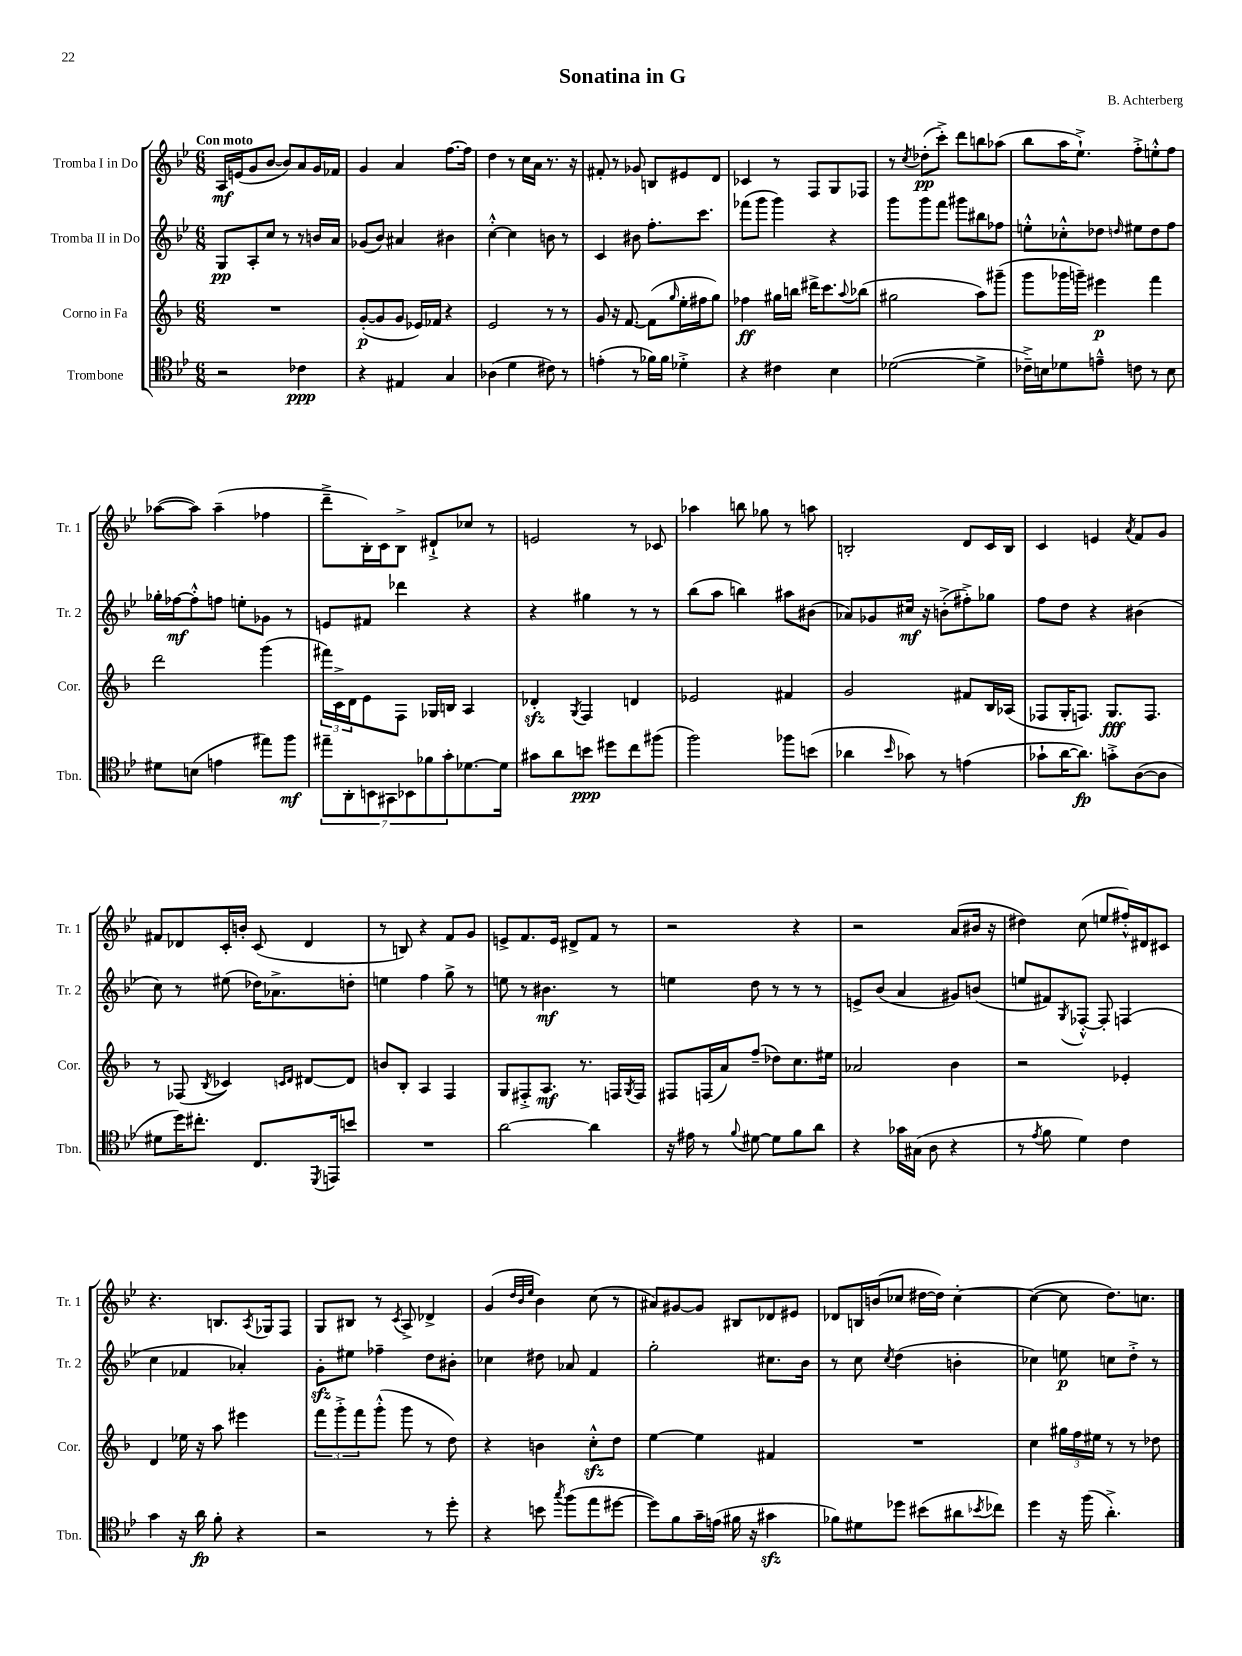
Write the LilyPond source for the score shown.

\header { title = "Sonatina in G" composer = "B. Achterberg" }
<<
\new StaffGroup <<
\new Staff = "s0" \with { instrumentName = "Tromba I in Do" shortInstrumentName = "Tr. 1" } {
    \clef treble \key bes \major \numericTimeSignature \time 6/8 \tempo "Con moto"
    a16\mf e'16( g'8 bes'8~ bes'8) a'8 g'16 fes'16 |
    g'4 a'4 f''8.~ f''16 |
    d''4 r8 c''16 a'16 r8. r16 |
    fis'8-. r8 ges'8 b8 eis'8 d'8 |
    ces'4 r8 f8 g8 fes8 |
    r8 \acciaccatura { c''8 } des''8-.\pp( c'''8-.->) d'''8 b''8 aes''8( |
    bes''8 a''16 ees''8.-!->) f''8-.-> e''8-.-^ f''8 |
    aes''8~( aes''8) aes''4--( fes''4 |
    d'''8---> bes16-.) c'16 bes8-> dis'8-!-> ces''8 r8 |
    e'2 r8 ces'8 |
    aes''4 b''8 ges''8 r8 a''8 |
    b2-. d'8 c'16 b16 |
    c'4 e'4 \acciaccatura { a'8 } f'8 g'8 |
    fis'8 des'8 c'16-. b'16-. c'8( des'4 |
    r8 b8) r4 f'8 g'8 |
    e'8-> f'8. e'16 dis'8-> f'8 r8 |
    r2 r4 |
    r2 a'8( bis'16 r16 |
    dis''4) c''8( e''8 fis''16-.-^) dis'16 cis'8 |
    r4. b8. \acciaccatura { a8 } ges16 f8 |
    g8 bis8 r8 \acciaccatura { c'8 } a8-> des'4-> |
    g'4( \grace { d''32 bes'32 ees''32 } bes'4) c''8( r8 |
    ais'8) gis'8~ gis'8 bis8 des'8 eis'8 |
    des'8 b16 b'16( ces''8 dis''16~ dis''16) ces''4~-. |
    ces''4~( ces''8 d''8.) c''8. \bar "|." |
}
\new Staff = "s1" \with { instrumentName = "Tromba II in Do" shortInstrumentName = "Tr. 2" } {
    \clef treble \key bes \major \numericTimeSignature \time 6/8
    g8\pp a8-. c''8 r8 r8 b'16 a'16 |
    ges'8( bes'8) ais'4 bis'4 |
    c''4~-.-^ c''4 b'8 r8 |
    c'4 bis'8 f''8.-. c'''8. |
    fes'''8( g'''8 g'''4) r4 |
    g'''8 g'''8 f'''8 gis'''8 bis''8 fes''8 |
    e''8-.-^ ces''8-.-^ des''8 \grace { d''16 } eis''8 d''8 f''8 |
    ges''16-. fes''16~\mf fes''8-.-^ f''8 e''8-. ges'8 r8 |
    e'8 fis'8 des'''4 r4 |
    r4 gis''4 r8 r8 |
    bes''8( a''8 b''4) ais''8 bis'8( |
    aes'8) ges'8 cis''16\mf r16 b'8-.->( fis''8-.->) ges''8 |
    f''8 d''8 r4 bis'4( |
    c''8) r8 eis''8( des''16) aes'8.-> d''8-. |
    e''4 f''4 g''8-> r8 |
    e''8 r8 bis'4.\mf r8 |
    e''4 d''8 r8 r8 r8 |
    e'8-> bes'8( a'4 gis'8) b'8( |
    e''8 fis'8) \acciaccatura { g8 } fes8~-.-^ fes8-. f4( |
    c''4 fes'4 aes'4-.) |
    g'8-.\sfz eis''8 fes''4-- d''8 bis'8-. |
    ces''4 dis''8 aes'8 f'4 |
    g''2-. cis''8. bes'16 |
    r8 c''8 \acciaccatura { c''8 } d''4( b'4-. |
    ces''4) e''8\p c''8 d''8-.-> r8 \bar "|." |
}
\new Staff = "s2" \with { instrumentName = "Corno in Fa" shortInstrumentName = "Cor." } {
    \clef treble \key f \major \numericTimeSignature \time 6/8
    R2. |
    g'8~-.\p( g'8 g'8 ees'16) fes'16 r4 |
    e'2 r8 r8 |
    g'8 r16 f'8.~ f'8( \grace { g''16 } e''16-. fis''16 g''8) |
    fes''4\ff gis''16 b''16 dis'''16-> c'''8. \appoggiatura { a''8 } bes''8( |
    gis''2 a''8) gis'''8--( |
    g'''8 ges'''16 g'''16--) eis'''4\p f'''4 |
    d'''2 g'''4( |
    \tuplet 3/2 { fis'''16) c'16-> d'16 } e'8 f8 ges16 b16 a4 |
    des'4-.\sfz \acciaccatura { g8 } f4 d'4 |
    ees'2 fis'4 |
    g'2 fis'8 bes16 aes16( |
    fes8 g16-. f8.) g8.\fff f8. |
    r8 fes8( \acciaccatura { bes8 } ces'4) \grace { c'16 d'16 } dis'8~ dis'8 |
    b'8 bes8-. a4 f4 |
    g8 fis8-.-> a8.\mf r8. f16 \acciaccatura { g8 } f16 |
    fis8 f16( a'16) f''8--( des''8) c''8. eis''16 |
    aes'2 bes'4 |
    r2 ees'4-. |
    d'4 ees''16 r16 a''8 eis'''4 |
    \tuplet 3/2 { f'''8 g'''8-.-> f'''8 } g'''8-.-^( g'''8 r8 d''8) |
    r4 b'4 c''8-.-^\sfz d''8 |
    e''4~ e''4 fis'4 |
    R2. |
    c''4 \tuplet 3/2 { gis''16 f''16 eis''16 } r8 r8 des''8 \bar "|." |
}
\new Staff = "s3" \with { instrumentName = "Trombone" shortInstrumentName = "Tbn." } {
    \clef tenor \key bes \major \numericTimeSignature \time 6/8
    r2 ces'4\ppp |
    r4 eis4 g4 |
    aes4( d'4 cis'8) r8 |
    e'4-.( r8 fes'16) fes'16 des'4-.-> |
    r4 cis'4 bes4 |
    des'2~( des'4-> |
    ces'16--->) b16 des'8 e'8---^ c'8 r8 b8 |
    dis'8 b8( e'4 eis''8) f''8\mf |
    \tuplet 7/4 { eis''8-- a,8-. b,8 gis,8 bes,8 fes'8 g'8-. } des'8.~ des'16 |
    gis'8 a'8 b'8\ppp dis''8 c''8 fis''8( |
    f''2) fes''8 b'8( |
    aes'4 \grace { bes'16 } ges'8) r8 e'4( |
    ges'8-! a'16~ a'8.\fp) g'8-.-> a8~( a8 |
    dis'8 d''16) cis''8.-. c8. \acciaccatura { d,8 } e,16 b'8 |
    R2. |
    a'2~ a'4 |
    r16 eis'16 r8 \appoggiatura { f'8 } dis'8~ dis'8 f'8 a'8 |
    r4 ges'16 gis16( a8 r4 |
    r8 \acciaccatura { ees'8 } f'8 d'4) c'4 |
    g'4 r16 a'16\fp f'8-. r4 |
    r2 r8 d''8-. |
    r4 b'8 \acciaccatura { g''8 } f''8( ees''8 dis''8~ |
    dis''8) f'8 g'16-- e'16( fis'16 r16 gis'4\sfz |
    fes'8) dis'8 des''8 bis'8( ais'8 \acciaccatura { bes'8 } ces''8) |
    d''4 r16 f''16( a'4.-.->) \bar "|." |
}
>>
>>
\layout { \context { \Score \remove "Bar_number_engraver" } }
